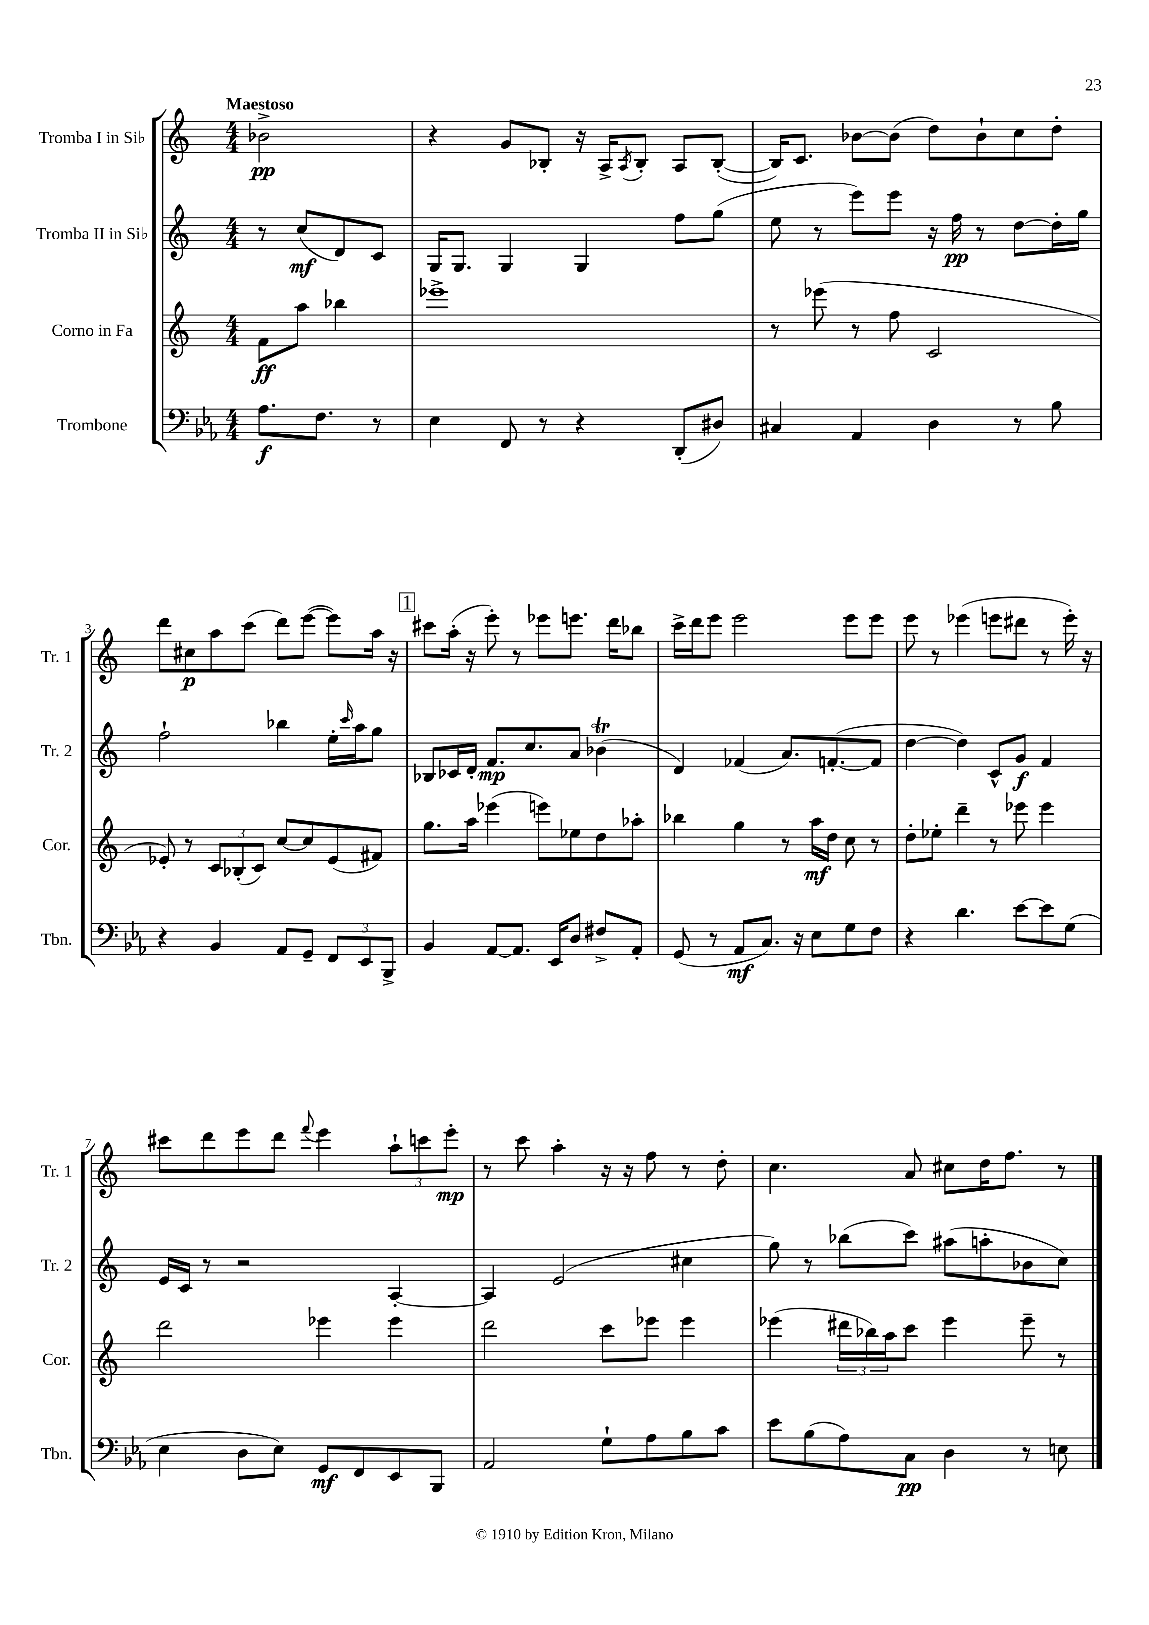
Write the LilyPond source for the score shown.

<<
\new StaffGroup <<
\new Staff = "s0" \with { instrumentName = "Tromba I in Sib" shortInstrumentName = "Tr. 1" } {
    \clef treble \key c \major \numericTimeSignature \time 4/4 \partial 2 \tempo "Maestoso"
    bes'2->\pp |
    r4 g'8 bes8-. r16 a16-> \acciaccatura { a8 } bes8-. a8 bes8~-.( |
    bes16) c'8. bes'8~ bes'8( d''8) bes'8-! c''8 d''8-. |
    d'''8 cis''8\p a''8 c'''8( d'''8) e'''8~( e'''8) a''16 r16 |
    \mark \markup { \box "1" } cis'''8 a''16-.( r16 e'''8-.) r8 ees'''8 e'''8. d'''16 bes''8 |
    c'''16-> d'''16 e'''8 e'''2 e'''8 e'''8 |
    e'''8 r8 ees'''4( e'''8 dis'''8 r8 e'''16-.) r16 |
    cis'''8 d'''8 e'''8 d'''8 \appoggiatura { f'''8 } e'''4 \tuplet 3/2 { a''8-! c'''8 e'''8-.\mp } |
    r8 c'''8 a''4-. r16 r16 f''8 r8 d''8-. |
    c''4. a'8 cis''8 d''16 f''8. r8 \bar "|." |
}
\new Staff = "s1" \with { instrumentName = "Tromba II in Sib" shortInstrumentName = "Tr. 2" } {
    \clef treble \key c \major \numericTimeSignature \time 4/4 \partial 2
    r8 c''8\mf( d'8) c'8 |
    g16 g8. g4 g4 f''8 g''8( |
    e''8 r8 e'''8) e'''8 r16 f''16\pp r8 d''8~ d''16-. g''16 |
    f''2-! bes''4 e''16-. \grace { c'''16 } a''16 g''8 |
    \mark \markup { \box "1" } bes8 ces'16 d'16-. f'8.\mp c''8. a'8 bes'4\trill( |
    d'4) fes'4( a'8.) f'8.~-.( f'8 |
    d''4~ d''4) c'8-^ g'8\f f'4 |
    e'16 c'16 r8 r2 a4~-. |
    a4 e'2( cis''4 |
    g''8) r8 bes''8( c'''8) ais''8( a''8-. bes'8 c''8) \bar "|." |
}
\new Staff = "s2" \with { instrumentName = "Corno in Fa" shortInstrumentName = "Cor." } {
    \clef treble \key c \major \numericTimeSignature \time 4/4 \partial 2
    f'8\ff a''8 bes''4 |
    ees'''1-> |
    r8 ees'''8( r8 f''8 c'2 |
    ees'8-.) r8 \tuplet 3/2 { c'8 bes8-.( c'8) } c''8~ c''8 ees'8( fis'8) |
    \mark \markup { \box "1" } g''8. a''16 ees'''4( e'''8) ees''8 d''8 aes''8-. |
    bes''4 g''4 r8 a''16\mf d''16 c''8 r8 |
    d''8-. ees''8-. d'''4-- r8 ees'''8 ees'''4 |
    d'''2 ees'''4 ees'''4 |
    d'''2 c'''8 ees'''8 ees'''4 |
    ees'''4( \tuplet 3/2 { dis'''16 bes''16) a''16 } c'''8 ees'''4 ees'''8-- r8 \bar "|." |
}
\new Staff = "s3" \with { instrumentName = "Trombone" shortInstrumentName = "Tbn." } {
    \clef bass \key ees \major \numericTimeSignature \time 4/4 \partial 2
    aes8.\f f8. r8 |
    ees4 f,8 r8 r4 d,8-.( dis8) |
    cis4 aes,4 d4 r8 bes8 |
    r4 bes,4 aes,8 g,8-- \tuplet 3/2 { f,8 ees,8 bes,,8-> } |
    \mark \markup { \box "1" } bes,4 aes,8~ aes,8. ees,16 d8 fis8-> aes,8-. |
    g,8( r8 aes,8\mf c8.) r16 ees8 g8 f8 |
    r4 d'4. ees'8~ ees'8 g8( |
    ees4 d8 ees8) g,8\mf f,8 ees,8 bes,,8 |
    aes,2 g8-! aes8 bes8 c'8 |
    ees'8 bes8( aes8) c8\pp d4 r8 e8 \bar "|." |
}
>>
>>
